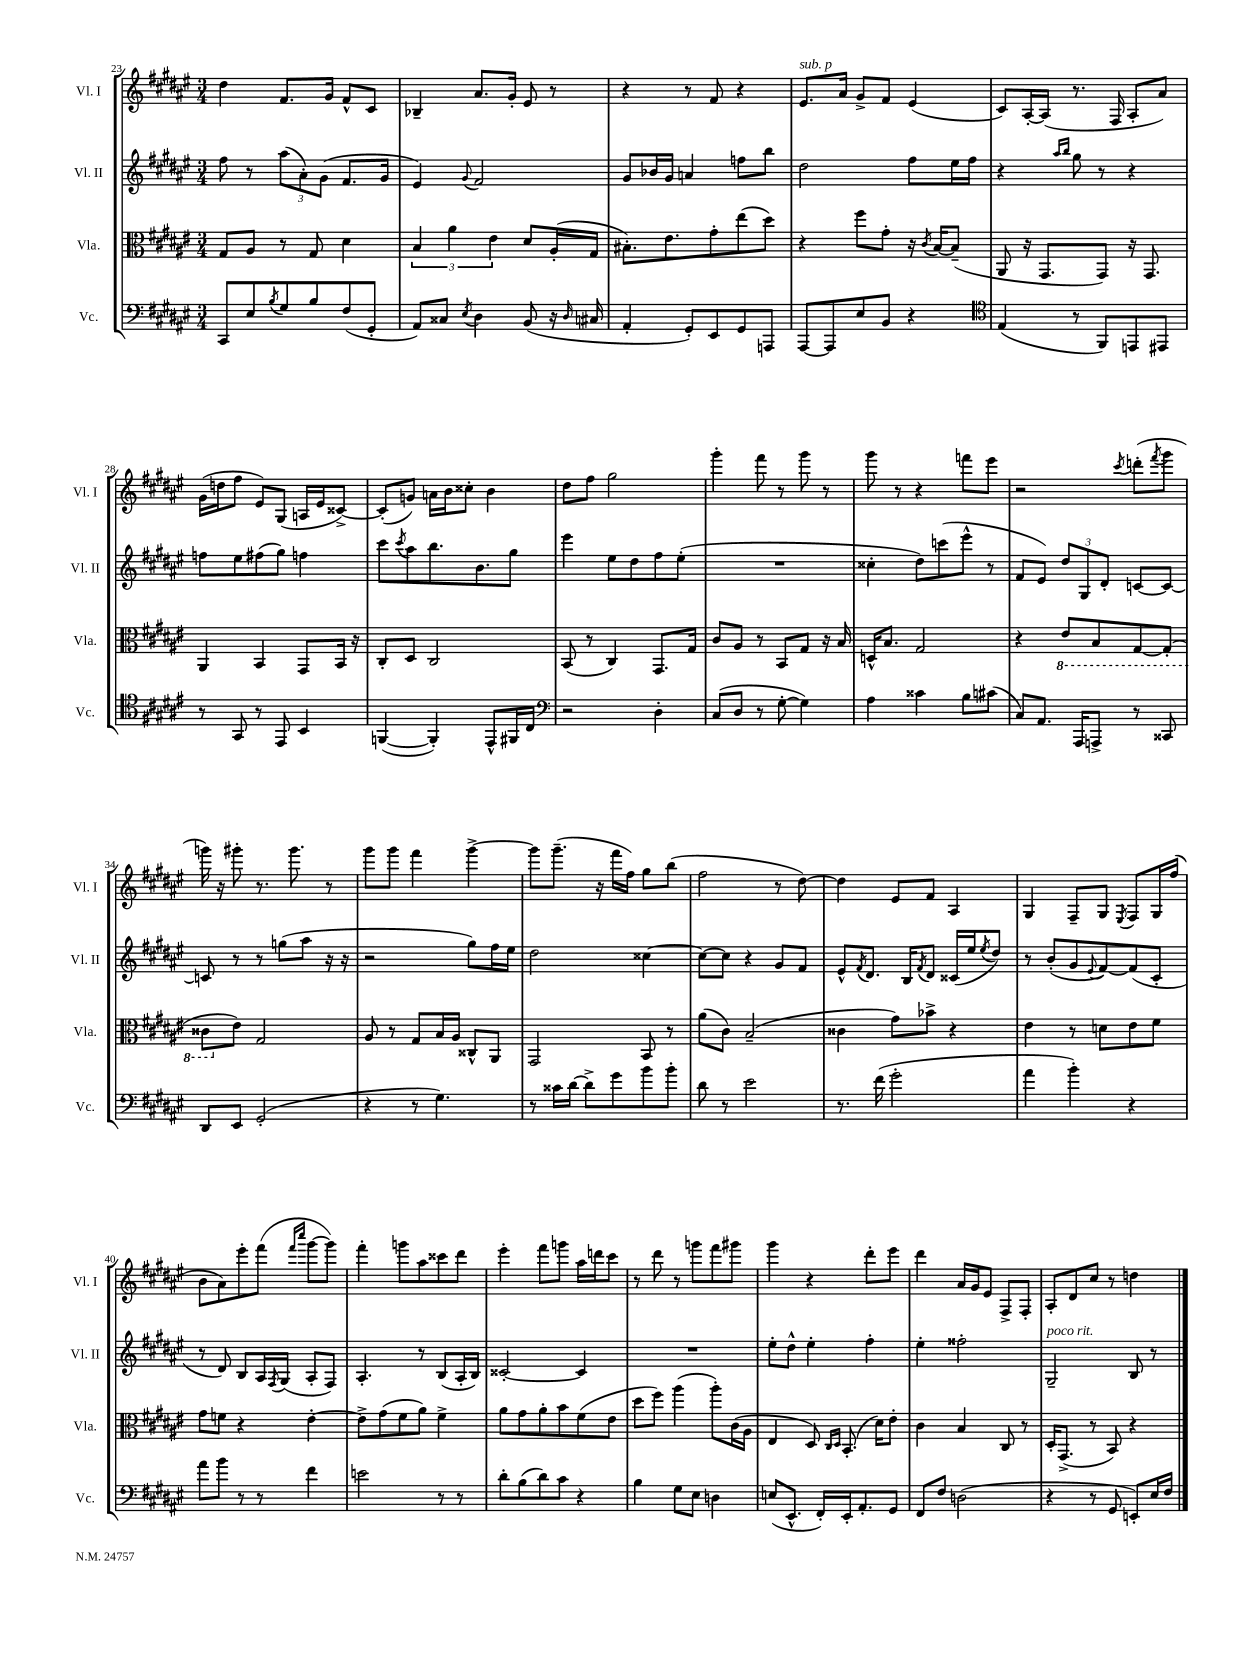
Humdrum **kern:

**kern	**kern	**kern	**kern
*staff4	*staff3	*staff2	*staff1
*clefF4	*clefC3	*clefG2	*clefG2
*k[f#c#g#d#a#e#]	*k[f#c#g#d#a#e#]	*k[f#c#g#d#a#e#]	*k[f#c#g#d#a#e#]
*M3/4	*M3/4	*M3/4	*M3/4
8CC#/L	8G#/L	8ff#\	4dd#\
8E#/	8A#/J	8r	.
8qB/	.	.	.
8G#/	8r	(12aa#\L	8.f#/L
.	.	12a#'\)	.
8B/	8G#/	.	.
.	.	(12g#\J	.
.	.	.	16g#/Jk
(8F#/	4d#\	8.f#/L	8f#^^/L
8GG#'/J	.	.	8c#/J
.	.	16g#/Jk	.
=	=	=	=
8AA#/L)	6B/	4e#/)	4B-~/
8C##/J	.	.	.
.	6a#\	.	.
8qE#/	.	8qqg#/	.
4D#\	.	2f#/	8.a#/L
.	6e#\	.	.
.	.	.	16g#'/Jk
(8BB/	8d#/L	.	8e#/
16r	(16A#'/L	.	8r
16qqD#/	.	.	.
16C#/	16G#/JJ	.	.
=	=	=	=
4AA#'/	8.B#'\L)	8g#/L	4r
.	.	16b-/L	.
.	8.e#\	16g#/JJ	.
8GG#'/L)	.	4a/	8r
8EE#/	8g#'\	.	8f#/
8GG#/	(8ee#\	8ff\L	4r
8AAA/J	8dd#\J)	8bb\J	.
=	=	=	=
[8AAA#/L	4r	2dd#\	8.e#/L
8AAA#/]	.	.	.
.	.	.	16a#/Jk
8E#/	8ff#\L	.	8g#^/L
8BB/J	8g#'\J	.	8f#/J
4r	16r	8ff#\L	(4e#/
.	8qc#/	.	.
.	[16B/LK	.	.
.	(8B~/]J	16ee#\L	.
.	.	16ff#\JJ	.
=	=	=	=
*clefC4	*	*	*
(4E#/	8AA#/	4r	8c#/L)
.	16r	.	[16A#'/L
.	8.GG#/L	.	(16A#/]JJ
.	.	16qqaa#/LL	.
.	.	16qqbb/JJ	.
8r	.	8gg#\	8.r
8FF#/L)	8GG#/J)	8r	.
.	.	.	16F#/
8EE/	16r	4r	8A#'/L
.	8.GG#/	.	.
8EE#/J	.	.	8a#/J)
=	=	=	=
8r	4AA#/	8ff\L	(16g#\LL
.	.	.	16dd\J
8GG#/	.	8ee#\	8ff#\J
8r	4BB/	(8ff#\	8e#/L)
8EE#/	.	8gg#\J)	(8G#/J
4BB/	8GG#/L	4ff\	16A/LL
.	.	.	16e#/J
.	16BB/Jk	.	[8c##^/J)
.	16r	.	.
=	=	=	=
([4FF/	8C#'/L	8ccc#\L	(8c##'/]L
.	.	8qccc#/	.
.	8D#/J	8aa#\	8g/J)
4FF'/])	2C#/	8.bb\	16a\LL
.	.	.	16b\J
.	.	.	8cc##'\J
.	.	8.b\	.
8EE#^^/L	.	.	4b\
16FF#/L	.	8gg#\J	.
16C#/JJ	.	.	.
=	=	=	=
*clefF4	*	*	*
2r	(8BB/	4eee#\	8dd#\L
.	8r	.	8ff#\J
.	4C#/)	8ee#\L	2gg#\
.	.	8dd#\	.
4D#'\	8.GG#/L	8ff#\	.
.	.	(8ee#'\J	.
.	16G#/Jk	.	.
=	=	=	=
(8C#/L	8c#/L	2.r	4ggg#'\
8D#/J	8A#/J	.	.
8r	8r	.	8fff#\
[8G#'\	8BB/L	.	8r
4G#\])	8G#/J	.	8ggg#\
.	16r	.	8r
.	16B/	.	.
=	=	=	=
4A#\	16D^^/LK	4cc##'\	8ggg#\
.	8.B/J	.	.
.	.	.	8r
4c##\	2G#/	8dd#\L)	4r
.	.	(8ccc\	.
8B\L	.	8eee#^^\J	8fff\L
(8c#\J	.	8r	8eee#\J
=	=	=	=
8C#/L)	4r	8f#/L	2r
8.AA#/J	.	8e#/J)	.
.	8E#/L	12dd#/L	.
16AAA#/LK	.	.	.
.	.	12G#/	.
8AAA^/J	8BB/	.	.
.	.	12d#'/J	.
.	.	.	8qccc#/
8r	[8GG#/	[8c/L	(8ddd'\L
.	.	.	8qfff#/
8CC##/	(8GG#'/]J	8c/_J	8ggg#\J
=	=	=	=
8DD#/L	8C##\L	8c/]	16ggg\)
.	.	.	16r
8EE#/J	8e#\J)	8r	8ggg#'\
(2GG#'/	2G#/	8r	8.r
.	.	(8gg\L	.
.	.	.	8.ggg#\
.	.	8aa#\J	.
.	.	16r	8r
.	.	16r	.
=	=	=	=
4r	8A#/	2r	8ggg#\L
.	8r	.	8ggg#\J
8r	8G#/L	.	4fff#\
4.G#\)	16B/L	.	.
.	16A#/JJ	.	.
.	8C##^^/L	8gg#\L)	[4ggg#^\
.	8AA#/J	16ff#\L	.
.	.	16ee#\JJ	.
=	=	=	=
8r	2GG#/	2dd#\	8ggg#\]L
16c##\LL	.	.	(8.ggg#~\J
[16d#\JJ	.	.	.
8d#^\]L	.	.	.
.	.	.	16r
8g#\	.	.	16fff#\LL
.	.	.	16ff#\JJ)
8b\	8BB/	[4cc##\	8gg#\L
8b'\J	8r	.	(8bb\J
=	=	=	=
8d#\	(8a#\L	8cc##\_L	2ff#\
8r	8c#\J)	8cc##\]J	.
2e#\	(2B~/	4r	.
.	.	8g#/L	8r
.	.	8f#/J	[8dd#\)
=	=	=	=
8.r	4c##\	8e#^^/L	4dd#\]
.	.	8qf#/	.
.	.	8.d#/J	.
(16f#\	.	.	.
2g#'\	8g#\L)	.	8e#/L
.	.	16B/LK	.
.	.	8qf#/	.
.	8b-^\J	8d#/J	8f#/J
.	4r	(16c##/LL	4A#/
.	.	16ee#/J	.
.	.	8qee#/	.
.	.	8dd#/J)	.
=	=	=	=
4a#\	4e#\	8r	4G#/
.	.	(8b'/L	.
4b'\)	8r	8g#/	8F#~/L
.	.	8qqe#/	.
.	8d\L	[8f#/)	8G#/J
.	.	.	8qE#/
4r	8e#\	(8f#/]	8F#/L
.	8f#\J	8c#'/J	16G#/L
.	.	.	(16ff#/JJ
=	=	=	=
8a#\L	8g#\L	8r	8b\L
8b\J	8f\J	8d#/)	8a#\)
8r	4r	8B/L	8eee#'\
8r	.	16A#/L	(8fff#\J
.	.	8qF#/	.
.	.	(16G#/JJ	.
.	.	.	16qqfff#/LL
.	.	.	16qqcccc#/JJ
4f#\	[4e#'\	8A#'/L	[8ggg#\L
.	.	8F#/J)	8ggg#\]J)
=	=	=	=
2e\	8e#^\]L	4.A#'/	4fff#'\
.	(8g#\	.	.
.	8f#\	.	8ggg\L
.	8a#\J)	8r	8aa#\
8r	4f#^\	(8B/L	8ccc##\
8r	.	16A#'/L	8ddd#\J
.	.	16B/JJ)	.
=	=	=	=
8d#'\L	8a#\L	[2c##'/	4eee#'\
(8B\	8g#\	.	.
8d#\)	8a#'\	.	8fff#\L
8c#\J	8b\	.	8ggg\J
4r	(8f#\	4c##/]	16aa#\LL
.	.	.	16ddd\J
.	8e#\J	.	8ccc#\J
=	=	=	=
4B\	8dd#\L	2.r	8r
.	8ff#\J)	.	8ddd#\
8G#\L	(4aa#\	.	8r
8E#\J	.	.	8ggg\L
4D\	8aa#'\L)	.	8fff#\
.	(16c#\L	.	8ggg#\J
.	16A#\JJ	.	.
=	=	=	=
(8E/L	4E#/	8ee#'\L	4ggg#\
8.EE#^^/J	.	8dd#^^\J	.
.	8D#/)	4ee#'\	4r
16FF#'/LL)	.	.	.
.	16qqC#/LL	.	.
.	16qqD#/JJ	.	.
16EE#'/J	(8.BB'/	.	.
8.AA#'/	.	.	.
.	.	4ff#'\	8ddd#'\L
.	16d#\LK)	.	.
8GG#/J	8e#'\J	.	8eee#\J
=	=	=	=
8FF#/L	4c#\	4ee#'\	4ddd#\
8F#/J	.	.	.
(2D\	4B/	2ff##'\	16a#/LL
.	.	.	16g#/J
.	.	.	8e#/J
.	8C#/	.	8F#^/L
.	8r	.	8F#'/J
=	=	=	=
4r	16D#'/LK	2G#~/	8A#'/L
.	(8.GG#^/J	.	.
.	.	.	8d#/
8r	8r	.	8cc#/J
8GG#/	8BB/)	.	8r
8EE'/L)	4r	8B/	4dd\
16E#/L	.	8r	.
16F#/JJ	.	.	.
==	==	==	==
*-	*-	*-	*-
